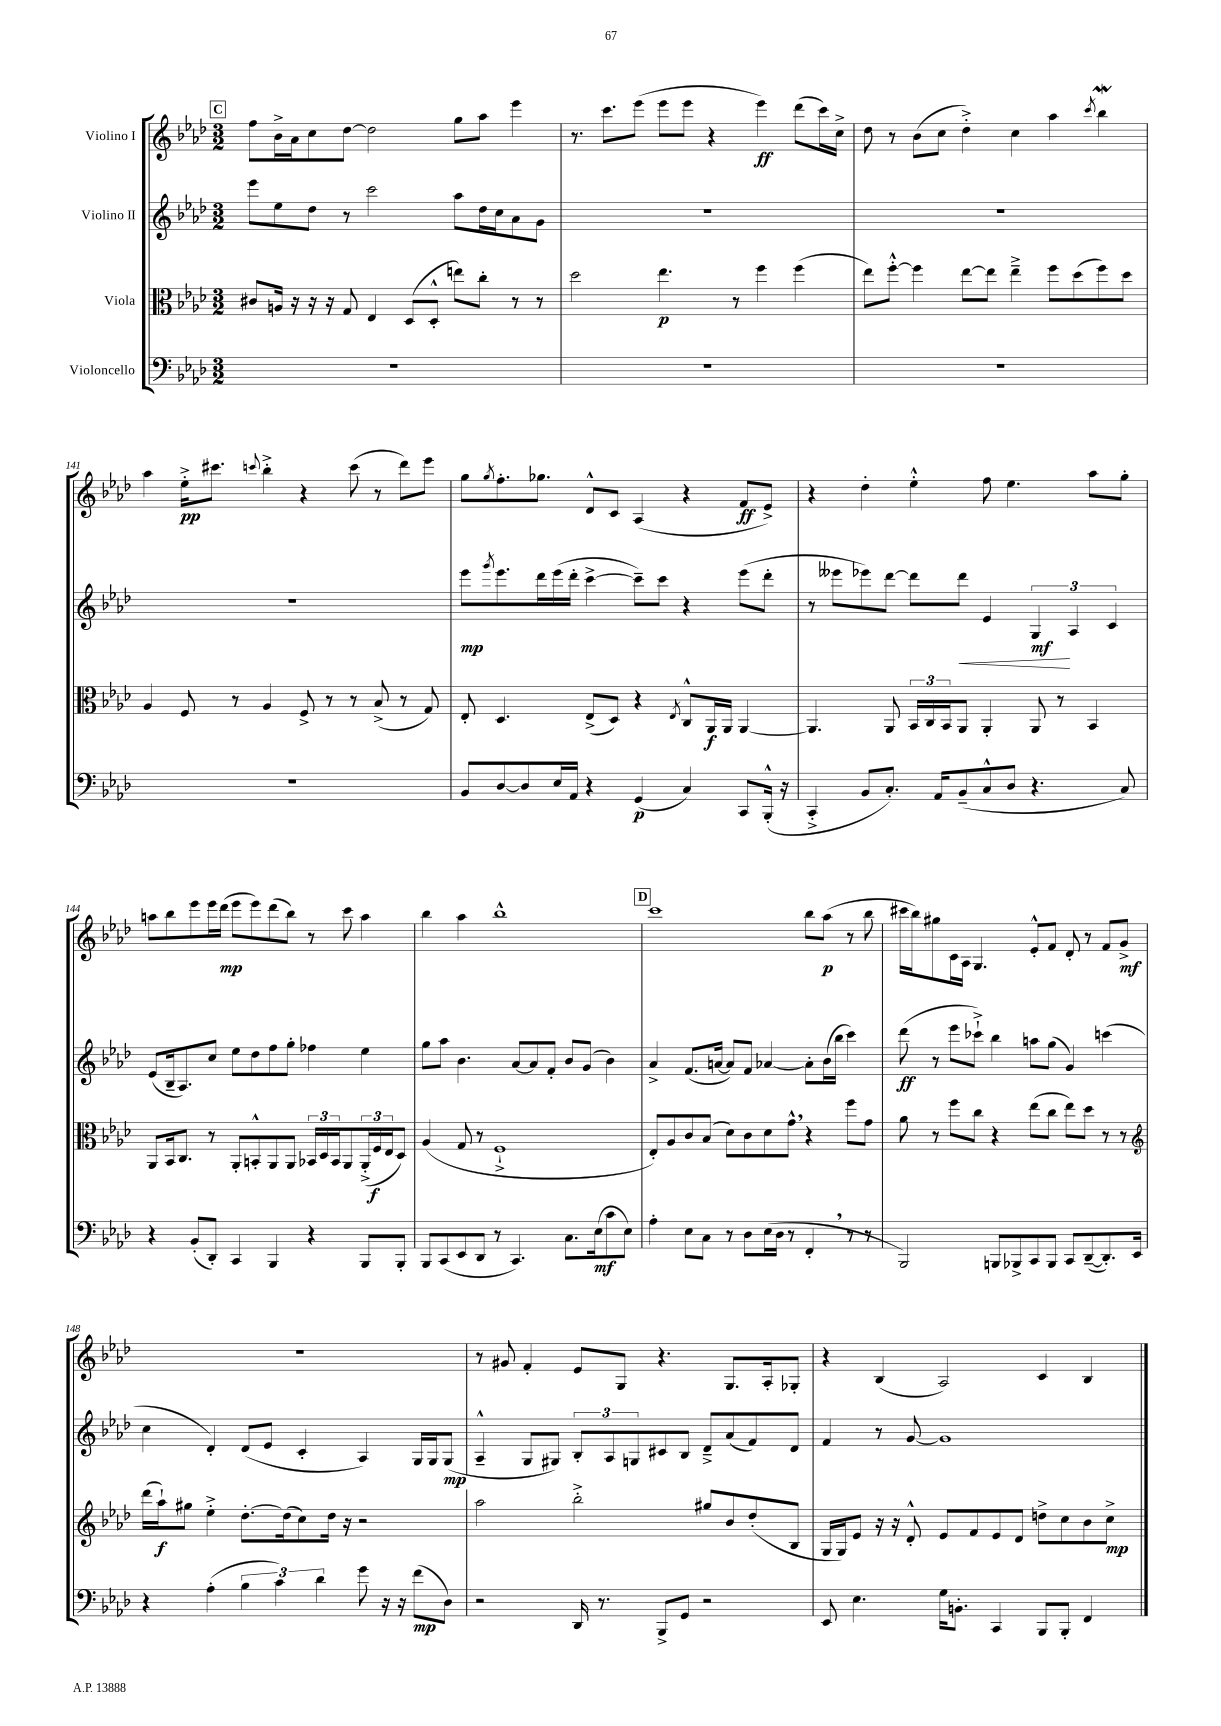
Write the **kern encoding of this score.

**kern	**dynam	**kern	**dynam	**kern	**dynam	**kern	**dynam
*part4	*part4	*part3	*part3	*part2	*part2	*part1	*part1
*staff4	*staff4	*staff3	*staff3	*staff2	*staff2	*staff1	*staff1
*I"Violoncello	*	*I"Viola	*	*I"Violino II	*	*I"Violino I	*
*clefF4	*	*clefC3	*	*clefG2	*	*clefG2	*
*k[b-e-a-d-]	*	*k[b-e-a-d-]	*	*k[b-e-a-d-]	*	*k[b-e-a-d-]	*
*M3/2	*	*M3/2	*	*M3/2	*	*M3/2	*
!!LO:REH:place=s1:t=C
=138	=138	=138	=138	=138	=138	=138	=138
1.r	.	8c#X/L	.	8eee-\L	.	8ff\L	.
.	.	16An/Jk	.	8ee-\	.	16b-^\L	.
.	.	16r	.	.	.	16a-\J	.
.	.	16r	.	8dd-\J	.	8cc\	.
.	.	16r	.	.	.	.	.
.	.	8G/	.	8r	.	[8dd-\J	.
.	.	4E-/	.	2ccc\	.	2dd-\]	.
.	.	(8D-/L	.	.	.	.	.
.	.	8D-'^^/J	.	.	.	.	.
.	.	8een\L)	.	8aa-\L	.	8gg\L	.
.	.	8cc'\J	.	16dd-\L	.	8aa-\J	.
.	.	.	.	16cc\J	.	.	.
.	.	8r	.	8a-\	.	4eee-\	.
.	.	8r	.	8g\J	.	.	.
=139	=139	=139	=139	=139	=139	=139	=139
1.r	.	2dd-\	.	1.r	.	8.r	.
.	.	.	.	.	.	8.ccc\L	.
.	.	.	.	.	.	(8eee-\J	.
.	.	4.ee-\	p	.	.	8eee-\L	.
.	.	.	.	.	.	8eee-\J	.
.	.	.	.	.	.	4r	.
.	.	8r	.	.	.	.	.
.	.	4ff\	.	.	.	4eee-\)	ff
.	.	(4ff\	.	.	.	(8ddd-\L	.
.	.	.	.	.	.	16ccc\L)	.
.	.	.	.	.	.	16cc^\JJ	.
=140	=140	=140	=140	=140	=140	=140	=140
1.r	.	8ee-\L)	.	1.r	.	8dd-\	.
.	.	[8ff'^^\J	.	.	.	8r	.
.	.	4ff\]	.	.	.	(8b-\L	.
.	.	.	.	.	.	8cc\J	.
.	.	[8ee-\L	.	.	.	4dd-'^\)	.
.	.	8ee-\J]	.	.	.	.	.
.	.	4ee-~^\	.	.	.	4cc\	.
.	.	8ff\L	.	.	.	4aa-\	.
.	.	(8dd-\	.	.	.	.	.
.	.	.	.	.	.	8qccc/	.
.	.	8ff\)	.	.	.	4bb-W\	.
.	.	8dd-\J	.	.	.	.	.
!!LO:LB:g=z
=141	=141	=141	=141	=141	=141	=141	=141
1.r	.	4A-/	.	1.r	.	4aa-\	.
.	.	8F/	.	.	.	16ee-'^\KL	pp
.	.	.	.	.	.	8.ccc#X\J	.
.	.	8r	.	.	.	.	.
.	.	.	.	.	.	8qqcccn/	.
.	.	4A-/	.	.	.	4bb-'^\	.
.	.	8F^/	.	.	.	4r	.
.	.	8r	.	.	.	.	.
.	.	8r	.	.	.	(8ccc\	.
.	.	(8B-^/	.	.	.	8r	.
.	.	8r	.	.	.	8ddd-\L)	.
.	.	8G/)	.	.	.	8eee-\J	.
=142	=142	=142	=142	=142	=142	=142	=142
8BB-/L	.	8E-'/	.	8eee-\L	mp	8gg\L	.
.	.	.	.	8qggg/	.	8qgg/	.
[8D-/	.	4.D-/	.	8.eee-\	.	8.ff'\	.
8D-/]	.	.	.	.	.	.	.
.	.	.	.	16ddd-\L	.	8.gg-X\J	.
16E-/L	.	.	.	(16eee-\	.	.	.
16AA-/JJ	.	.	.	16ddd-'\JJ	.	.	.
4r	.	(8E-^/L	.	[4ccc^\	.	8d-^^/L	.
.	.	8D-/J)	.	.	.	8c/J	.
(4GG/	p	4r	.	8ccc~\L])	.	(4A-/	.
.	.	.	.	8ccc\J	.	.	.
.	.	8qE-/	.	.	.	.	.
4C/)	.	8C^^/L	.	4r	.	4r	.
.	.	16AA-/L	f	.	.	.	.
.	.	16AA-/JJ	.	.	.	.	.
8CC/L	.	[4AA-/	.	(8eee-\L	.	8f/L	ff
(16BBB-'^^/Jk	.	.	.	8ddd-'\J	.	8e-^/J)	.
16r	.	.	.	.	.	.	.
=143	=143	=143	=143	=143	=143	=143	=143
4CC'^/	.	4.AA-/]	.	8r	.	4r	.
.	.	.	.	8eee--X\L	.	.	.
8BB-/L	.	.	.	8eee-X\)	.	4dd-'\	.
8.C'/J)	.	8AA-/	.	[8ddd-\J	.	.	.
.	.	24BB-/LL	.	8ddd-\L]	.	4ee-'^^\	.
.	.	24C/	.	.	.	.	.
16AA-/KL	.	.	.	.	.	.	.
.	.	24BB-/J	.	.	.	.	.
!	!	!	!	!	!LO:HP:b	!	!
(8BB-~/	.	8AA-/J	.	8ddd-\J	<	.	.
8C^^/	.	4AA-'/	.	4e-/	.	8ff\	.
8D-/J	.	.	.	.	.	4.ee-\	.
4.r	.	8AA-/	.	6G/	mf	.	.
.	.	8r	.	.	.	.	.
.	.	.	.	6A-/	[	.	.
.	.	4BB-/	.	.	.	8aa-\L	.
.	.	.	.	6c/	.	.	.
8C/)	.	.	.	.	.	8gg'\J	.
!!LO:LB:g=z
=144	=144	=144	=144	=144	=144	=144	=144
4r	.	8AA-/L	.	(8e-/L	.	8aan\L	.
.	.	16BB-/k	.	16B-~/k	.	8bb-\	.
.	.	8.C/J	.	8.A-/)	.	.	.
(8BB-'/L	.	.	.	.	.	8eee-\	.
8DD-'/J)	.	8r	.	8cc/J	.	16eee-\L	.
.	.	.	.	.	.	(16ddd-\JJ	mp
4CC/	.	8AA-'/L	.	8ee-\L	.	8eee-\L	.
.	.	8BBn'^^/	.	8dd-\	.	8eee-\)	.
4BBB-/	.	8AA-/	.	8ff\	.	(8ddd-\	.
.	.	8AA-/J	.	8gg'\J	.	8bb-\J)	.
4r	.	24BB-X/LL	.	4ff-X\	.	8r	.
.	.	24D-/	.	.	.	.	.
.	.	24BB-/J	.	.	.	.	.
.	.	8AA-/	.	.	.	8ccc\	.
8BBB-/L	.	(24AA-'^/L	.	4ee-\	.	4aa\	.
.	.	24F/	f	.	.	.	.
.	.	24E-/J	.	.	.	.	.
8BBB-'/J	.	8D-/J)	.	.	.	.	.
=145	=145	=145	=145	=145	=145	=145	=145
8BBB-/L	.	(4A-/	.	8gg\L	.	4bb-\	.
(8CC/	.	.	.	8aa-\J	.	.	.
8EE-/	.	8G/	.	4.b-\	.	4aa-\	.
8DD-/J	.	8r	.	.	.	.	.
8r	.	1F`^	.	.	.	1bb-^^	.
4.CC/)	.	.	.	[8a-/L	.	.	.
.	.	.	.	8a-/]	.	.	.
.	.	.	.	8f'/J	.	.	.
8.C\L	.	.	.	8b-/L	.	.	.
.	.	.	.	(8g/J	.	.	.
(16E-\k	mf	.	.	.	.	.	.
8c\	.	.	.	4b-\)	.	.	.
8E-\J)	.	.	.	.	.	.	.
!!LO:REH:place=s1:t=D
=146	=146	=146	=146	=146	=146	=146	=146
4A-'\	.	8E-'/L)	.	4a-^/	.	1ccc	.
.	.	8A-/	.	.	.	.	.
8E-\L	.	8c/	.	(8.f/L	.	.	.
8C\J	.	(8B-/J	.	.	.	.	.
.	.	.	.	[16an/Jk	.	.	.
8r	.	8d-\L)	.	8a/L])	.	.	.
8D-\L	.	8c\	.	8f/J	.	.	.
(16E-\L	.	8d-\	.	[4a-X/	.	.	.
16D-\JJ	.	.	.	.	.	.	.
8r	.	8g^^,\J	.	.	.	.	.
4FF',/	.	4r	.	8a-'\L]	.	8bb-\L	.
.	.	.	.	(16b-\L	.	(8aa-\J	p
.	.	.	.	16bb-\JJ	.	.	.
8r	.	8ff\L	.	4ccc\)	.	8r	.
8r	.	8g\J	.	.	.	8bb-\	.
=147	=147	=147	=147	=147	=147	=147	=147
2BBB-/)	.	8a-\	.	(8ddd-\	ff	16ccc#X\LL	.
.	.	.	.	.	.	16bb-\J)	.
.	.	8r	.	8r	.	8gg#X\	.
.	.	8ff\L	.	8eee-\L	.	16c\L	.
.	.	.	.	.	.	16A-\JJ	.
.	.	8cc\J	.	8ccc-X`^\J)	.	4.G/	.
8BBBn/L	.	4r	.	4bb-\	.	.	.
8BBB-X^/	.	.	.	.	.	.	.
8CC/	.	(8ee-\L	.	8aan\L	.	8e-'^^/L	.
8BBB-/J	.	8cc\J	.	(8gg\J	.	8f/J	.
8CC/L	.	8ee-\L)	.	4g/)	.	8d-'/	.
([8DD-~/	.	8dd-\J	.	.	.	8r	.
8.DD-'/])	.	8r	.	(4cccn\	.	8f/L	.
.	.	8r	.	.	.	8g^/J	mf
16EE-/Jk	.	.	.	.	.	.	.
!!LO:LB:g=z
=148	=148	=148	=148	=148	=148	=148	=148
*	*	*clefG2	*	*	*	*	*
4r	.	(16ddd-\LL	.	4cc\	.	1.r	.
.	.	16aa-`\J)	f	.	.	.	.
.	.	8gg#X\J	.	.	.	.	.
(4A-'\	.	4ee-'^\	.	4d-'/)	.	.	.
6B-\	.	[8.dd-'\L	.	(8d-/L	.	.	.
.	.	.	.	8e-/J	.	.	.
6c\)	.	.	.	.	.	.	.
.	.	(16dd-\k]	.	.	.	.	.
.	.	8cc\)	.	4c'/	.	.	.
6d-\	.	.	.	.	.	.	.
.	.	16dd-\Jk	.	.	.	.	.
.	.	16r	.	.	.	.	.
8g\	.	2r	.	4A-/)	.	.	.
16r	.	.	.	.	.	.	.
16r	.	.	.	.	.	.	.
(8f\L	mp	.	.	16G/LL	.	.	.
.	.	.	.	16G/J	.	.	.
8D-\J)	.	.	.	(8G/J	mp	.	.
=149	=149	=149	=149	=149	=149	=149	=149
2r	.	2aa-\	.	4A-~^^/	.	8r	.
.	.	.	.	.	.	8g#X/	.
.	.	.	.	8G/L	.	4f'/	.
.	.	.	.	8G#X/J)	.	.	.
16DD-/	.	2bb-'^\	.	12B-'/L	.	8e-/L	.
8.r	.	.	.	.	.	.	.
.	.	.	.	12A-/	.	.	.
.	.	.	.	.	.	8G/J	.
.	.	.	.	12Gn/	.	.	.
8BBB-^/L	.	.	.	8c#X/	.	4.r	.
8GG/J	.	.	.	8B-/J	.	.	.
2r	.	8gg#X/L	.	8d-~^/L	.	.	.
.	.	8b-/	.	(8a-/	.	8.G/L	.
.	.	(8dd-'/	.	8f/)	.	.	.
.	.	.	.	.	.	16A-'/k	.
.	.	8B-/J	.	8d-/J	.	8G-X'/J	.
=150	=150	=150	=150	=150	=150	=150	=150
8EE-/	.	16G/LL	.	4f/	.	4r	.
.	.	16G/J)	.	.	.	.	.
4.E-\	.	8e-/J	.	.	.	.	.
.	.	16r	.	8r	.	(4B-/	.
.	.	16r	.	.	.	.	.
.	.	8d-'^^/	.	[8g/	.	.	.
16G\KL	.	8e-/L	.	1g]	.	2A-/)	.
8.BBn'\J	.	.	.	.	.	.	.
.	.	8f/	.	.	.	.	.
4CC/	.	8e-/	.	.	.	.	.
.	.	8d-/J	.	.	.	.	.
8BBB-/L	.	8ddn^\L	.	.	.	4c/	.
8BBB-'/J	.	8cc\	.	.	.	.	.
4FF/	.	8b-\	.	.	.	4B-/	.
.	.	8cc^\J	mp	.	.	.	.
==	==	==	==	==	==	==	==
*-	*-	*-	*-	*-	*-	*-	*-
